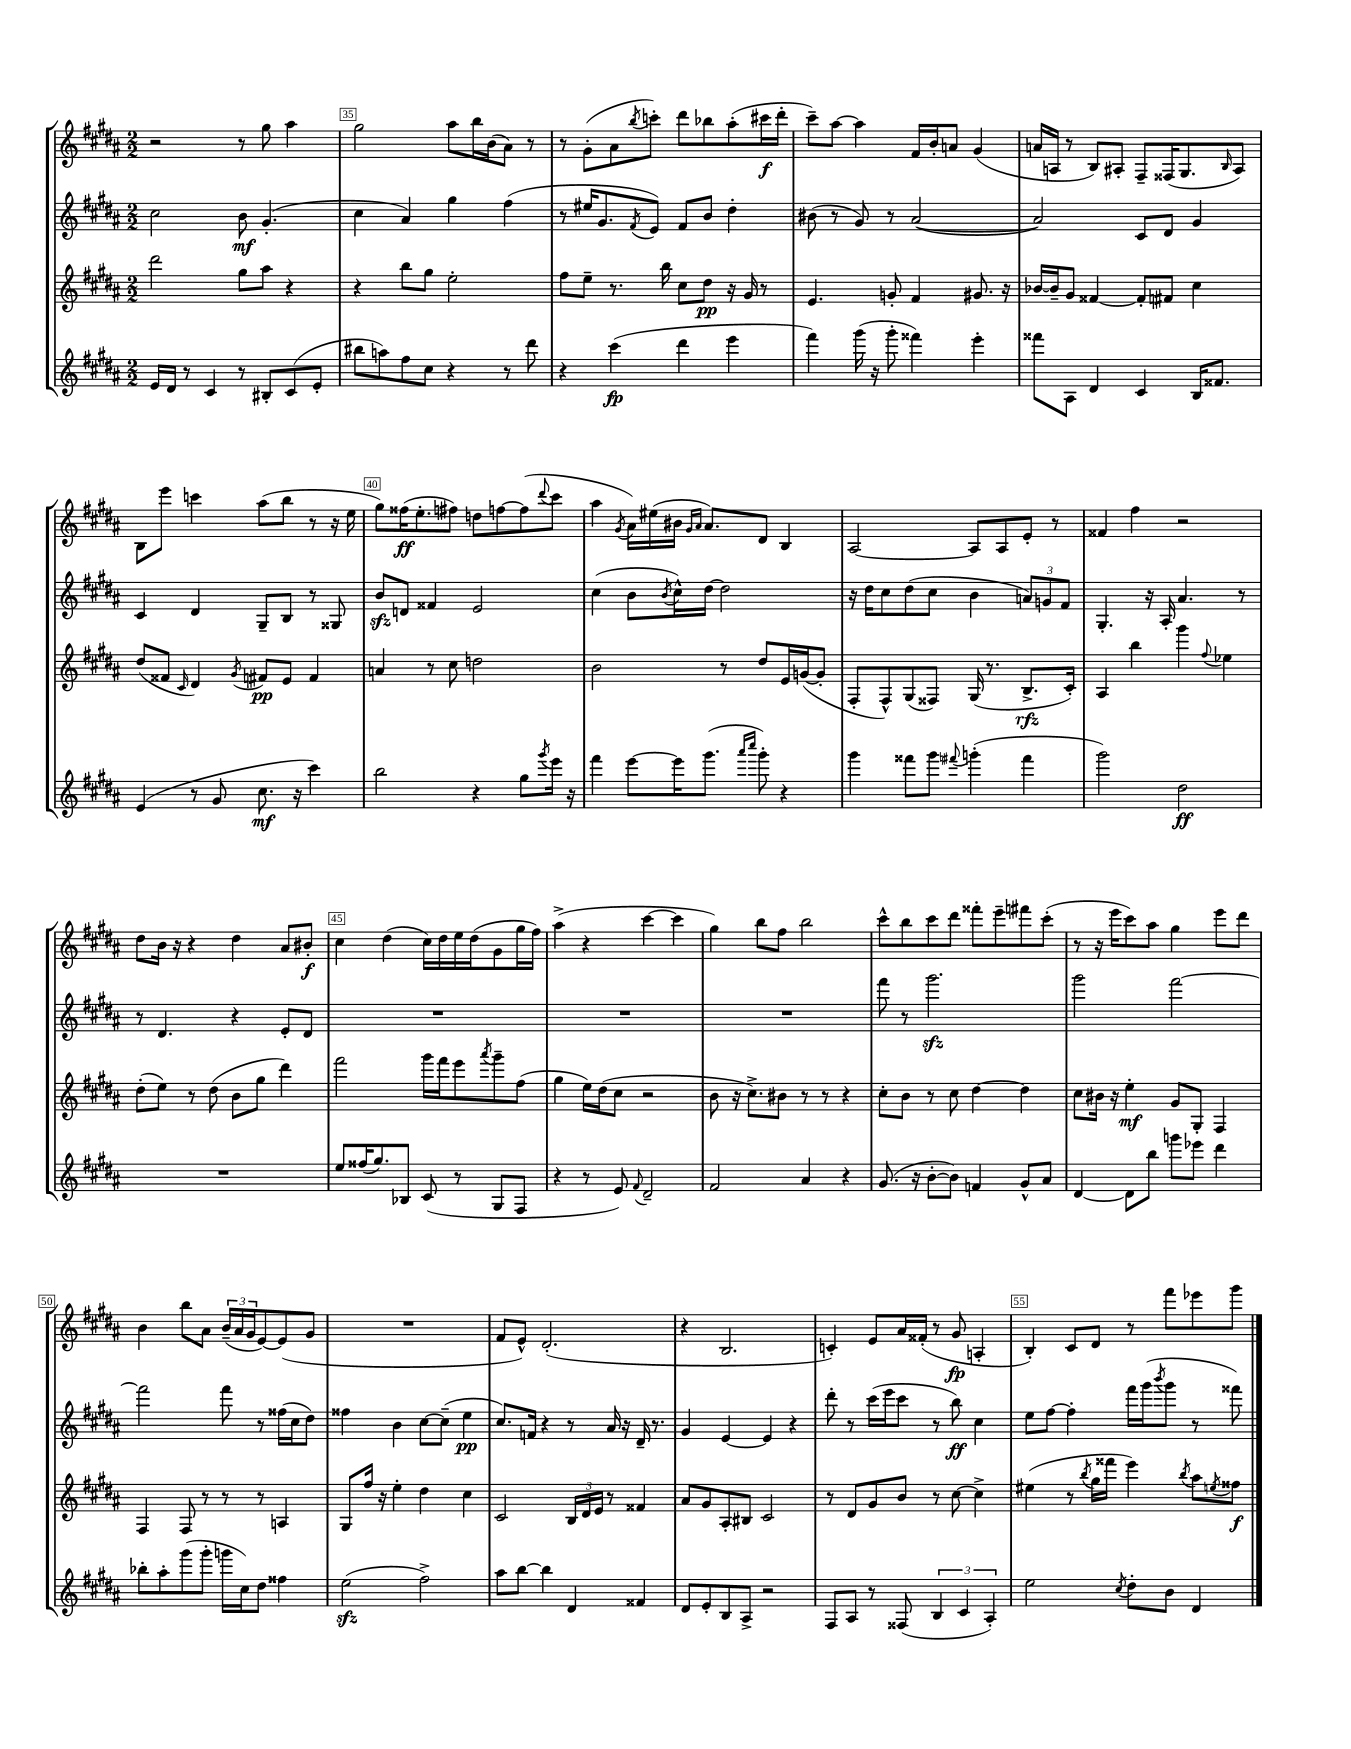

**kern	**kern	**kern	**kern
*staff4	*staff3	*staff2	*staff1
*clefG2	*clefG2	*clefG2	*clefG2
*k[f#c#g#d#a#]	*k[f#c#g#d#a#]	*k[f#c#g#d#a#]	*k[f#c#g#d#a#]
*M2/2	*M2/2	*M2/2	*M2/2
16e	2ddd#	2cc#	2r
16d#	.	.	.
8r	.	.	.
4c#	.	.	.
8r	8gg#	8b	8r
8B#'	8aa#	(4.g#'	8gg#
(8c#	4r	.	4aa#
8e'	.	.	.
=	=	=	=
8bb#	4r	4cc#	2gg#
8aa)	.	.	.
8ff#	8bb	4a#)	.
8cc#	8gg#	.	.
4r	2ee'	4gg#	8aa#
.	.	.	16bb
.	.	.	(16b
8r	.	(4ff#	8a#)
8ddd#	.	.	8r
=	=	=	=
4r	8ff#	8r	8r
.	8ee~	16ee#	(8g#'
.	.	8.g#	.
(4ccc#	8.r	.	8a#
.	.	8qf#	8qbb
.	.	8e)	8ccc')
.	16bb	.	.
4ddd#	8cc#	8f#	8ddd#
.	8dd#	8b	8bb-
4eee	16r	4dd#'	(8aa#'
.	16g#	.	.
.	8r	.	16ccc#
.	.	.	16ddd#'
=	=	=	=
4fff#)	4.e	(8b#	8ccc#~)
.	.	8r	[8aa#
(16ggg#	.	8g#)	4aa#]
16r	.	.	.
8ggg#'	8g'	8r	.
4fff##)	4f#	([2a#	16f#
.	.	.	16b'
.	.	.	8a
4eee'	8.g#	.	(4g#
.	16r	.	.
=	=	=	=
8fff##	[16b-	2a#])	16a
.	16b-~]	.	16A
8A#	8g#	.	8r
4d#	[4f##	.	8B)
.	.	.	8A#'
4c#	8f##']	8c#	8F#~
.	8f#	8d#	(16F##
.	.	.	8.G#
16B	4cc#	4g#	.
8.f##	.	.	.
.	.	.	16qqB
.	.	.	8A#)
=	=	=	=
(4e	(8dd#	4c#	8B
.	8f##	.	8eee
.	16qqc#	.	.
8r	4d#)	4d#	4ccc
8g#	.	.	.
.	8qg#	.	.
8.cc#	8f#	8G#~	(8aa#
.	8e	8B	8bb
16r	.	.	.
4ccc#)	4f#	8r	8r
.	.	8G##	16r
.	.	.	16ee
=	=	=	=
2bb	4a	8b	8gg#)
.	.	8d	(16ff##
.	.	.	8.ee'
.	8r	4f##	.
.	8cc#	.	8ff#)
4r	2dd	2e	8dd
.	.	.	[8ff
8gg#	.	.	(8ff]
8qggg#	.	.	8qqddd#
16eee	.	.	8ccc#
16r	.	.	.
=	=	=	=
4fff#	2b	(4cc#	4aa#
.	.	.	8qg#
[8eee	.	8b	16a#)
.	.	.	(16ee#
.	.	8qb	.
16eee]	.	16cc#^^)	16b#
.	.	.	16qqg#
.	.	.	16qqa#
(8.ggg#	.	[16dd#	8.a#)
.	8r	2dd#]	.
16qqaaa#	.	.	.
16qqcccc#	.	.	.
8ggg#')	8dd#	.	8d#
4r	16e	.	4B
.	([16g	.	.
.	8g']	.	.
=	=	=	=
4ggg#	8F#'	16r	[2A#
.	.	16dd#	.
.	8F#^^)	8cc#	.
8fff##	(8G#	(8dd#	.
8ggg#	8F##)	8cc#	.
8qqfff#	.	.	.
(4ggg'	(16G#	4b	8A#]
.	8.r	.	.
.	.	.	8A#
4fff#	8.B^	12a)	8e'
.	.	12g	.
.	.	.	8r
.	.	12f#	.
.	16c#')	.	.
=	=	=	=
2ggg#)	4A#	4.G#'	4f##
.	4bb	.	4ff#
.	.	16r	.
.	.	16A#'	.
2dd#	4ggg#	4.a#	2r
.	8qqff#	.	.
.	4ee-	.	.
.	.	8r	.
=	=	=	=
1r	(8dd#'	8r	8dd#
.	8ee)	4.d#	16b
.	.	.	16r
.	8r	.	4r
.	(8dd#	.	.
.	8b	4r	4dd#
.	8gg#	.	.
.	4ddd#)	8e'	8a#
.	.	8d#	8b#'
=	=	=	=
8ee	2fff#	1r	4cc#
(16ff##	.	.	.
8.gg#)	.	.	.
.	.	.	(4dd#
8B-	.	.	.
(8c#	16ggg#	.	16cc#)
.	16fff#	.	16dd#
8r	8eee	.	16ee
.	.	.	(16dd#
.	8qaaa#	.	.
8G#	8ggg#~	.	8g#
8F#	(8ff#	.	16gg#
.	.	.	16ff#)
=	=	=	=
4r	4gg#	1r	(4aa#^
8r	16ee)	.	4r
.	(16dd#	.	.
8e)	8cc#	.	.
8qqf#	.	.	.
2d#~	2r	.	[4ccc#
.	.	.	4ccc#]
=	=	=	=
2f#	8b	1r	4gg#)
.	16r	.	.
.	8.cc#^)	.	.
.	.	.	8bb
.	8b#	.	8ff#
4a#	8r	.	2bb
.	8r	.	.
4r	4r	.	.
=	=	=	=
(8.g#	8cc#'	8fff#	8ccc#^^
.	8b	8r	8bb
16r	.	.	.
[8b'	8r	2.ggg#	8ccc#
8b])	8cc#	.	8ddd#
4f	[4dd#	.	8fff##'
.	.	.	8eee~
8g#^^	4dd#]	.	8fff#
8a#	.	.	(8ccc#'
=	=	=	=
[4d#	8cc#	2ggg#	8r
.	16b#	.	16r
.	16r	.	16eee
8d#]	4ee'	.	8ccc#)
8bb	.	.	8aa#
8ggg	8g#	[2fff#	4gg#
8eee-	8G#'	.	.
4ddd#	4F#	.	8eee
.	.	.	8ddd#
=	=	=	=
8bb-'	4F#	2fff#]	4b
8aa#'	.	.	.
(8ggg#	8F#	.	8bb
8ggg#'	8r	.	8a#
16ggg	8r	8fff#	(24b~
.	.	.	24a#
16cc#)	.	.	.
.	.	.	24g#
8dd#	8r	8r	[8e)
4ff##	4A	(16ff##	(8e]
.	.	16cc#	.
.	.	8dd#)	8g#
=	=	=	=
(2ee	8G#	4ff##	1r
.	16ff#	.	.
.	16r	.	.
.	4ee'	4b	.
2ff#^)	4dd#	[8cc#	.
.	.	(8cc#~]	.
.	4cc#	4ee	.
=	=	=	=
8aa#	2c#	8.cc#)	8f#
[8bb	.	.	8e^^)
.	.	16f	.
4bb]	.	4r	(2.d#'
4d#	24B	8r	.
.	24d#	.	.
.	24e	.	.
.	8r	16a#	.
.	.	16r	.
4f##	4f##	16d#~	.
.	.	8.r	.
=	=	=	=
8d#	8a#	4g#	4r
8e'	8g#	.	.
8B	8A#'	[4e	2.B
8A#^	8B#	.	.
2r	2c#	4e]	.
.	.	4r	.
=	=	=	=
8F#	8r	8ddd#'	4c')
8A#	8d#	8r	.
8r	8g#	(16ccc#	8e
.	.	16eee	.
(8F##	8b	8ccc#	16a#
.	.	.	(16f##'
6B	8r	8r	8r
.	[8cc#	8bb)	8g#
6c#	.	.	.
.	4cc#^]	4cc#	4A'
6A#')	.	.	.
=	=	=	=
2ee	(4ee#	8ee	4B')
.	.	[8ff#	.
.	8r	4ff#']	8c#
.	8qbb	.	.
.	16gg#	.	8d#
.	16fff##	.	.
8qcc#	.	.	.
8dd#'	4eee)	16fff#	8r
.	.	(16ggg#	.
.	.	8qbbb	.
8b	.	8ggg#	8fff#
.	8qbb	.	.
4d#	8aa#	8r	8eee-
.	8qee	.	.
.	8ff##	8fff##)	8ggg#
==	==	==	==
*-	*-	*-	*-
